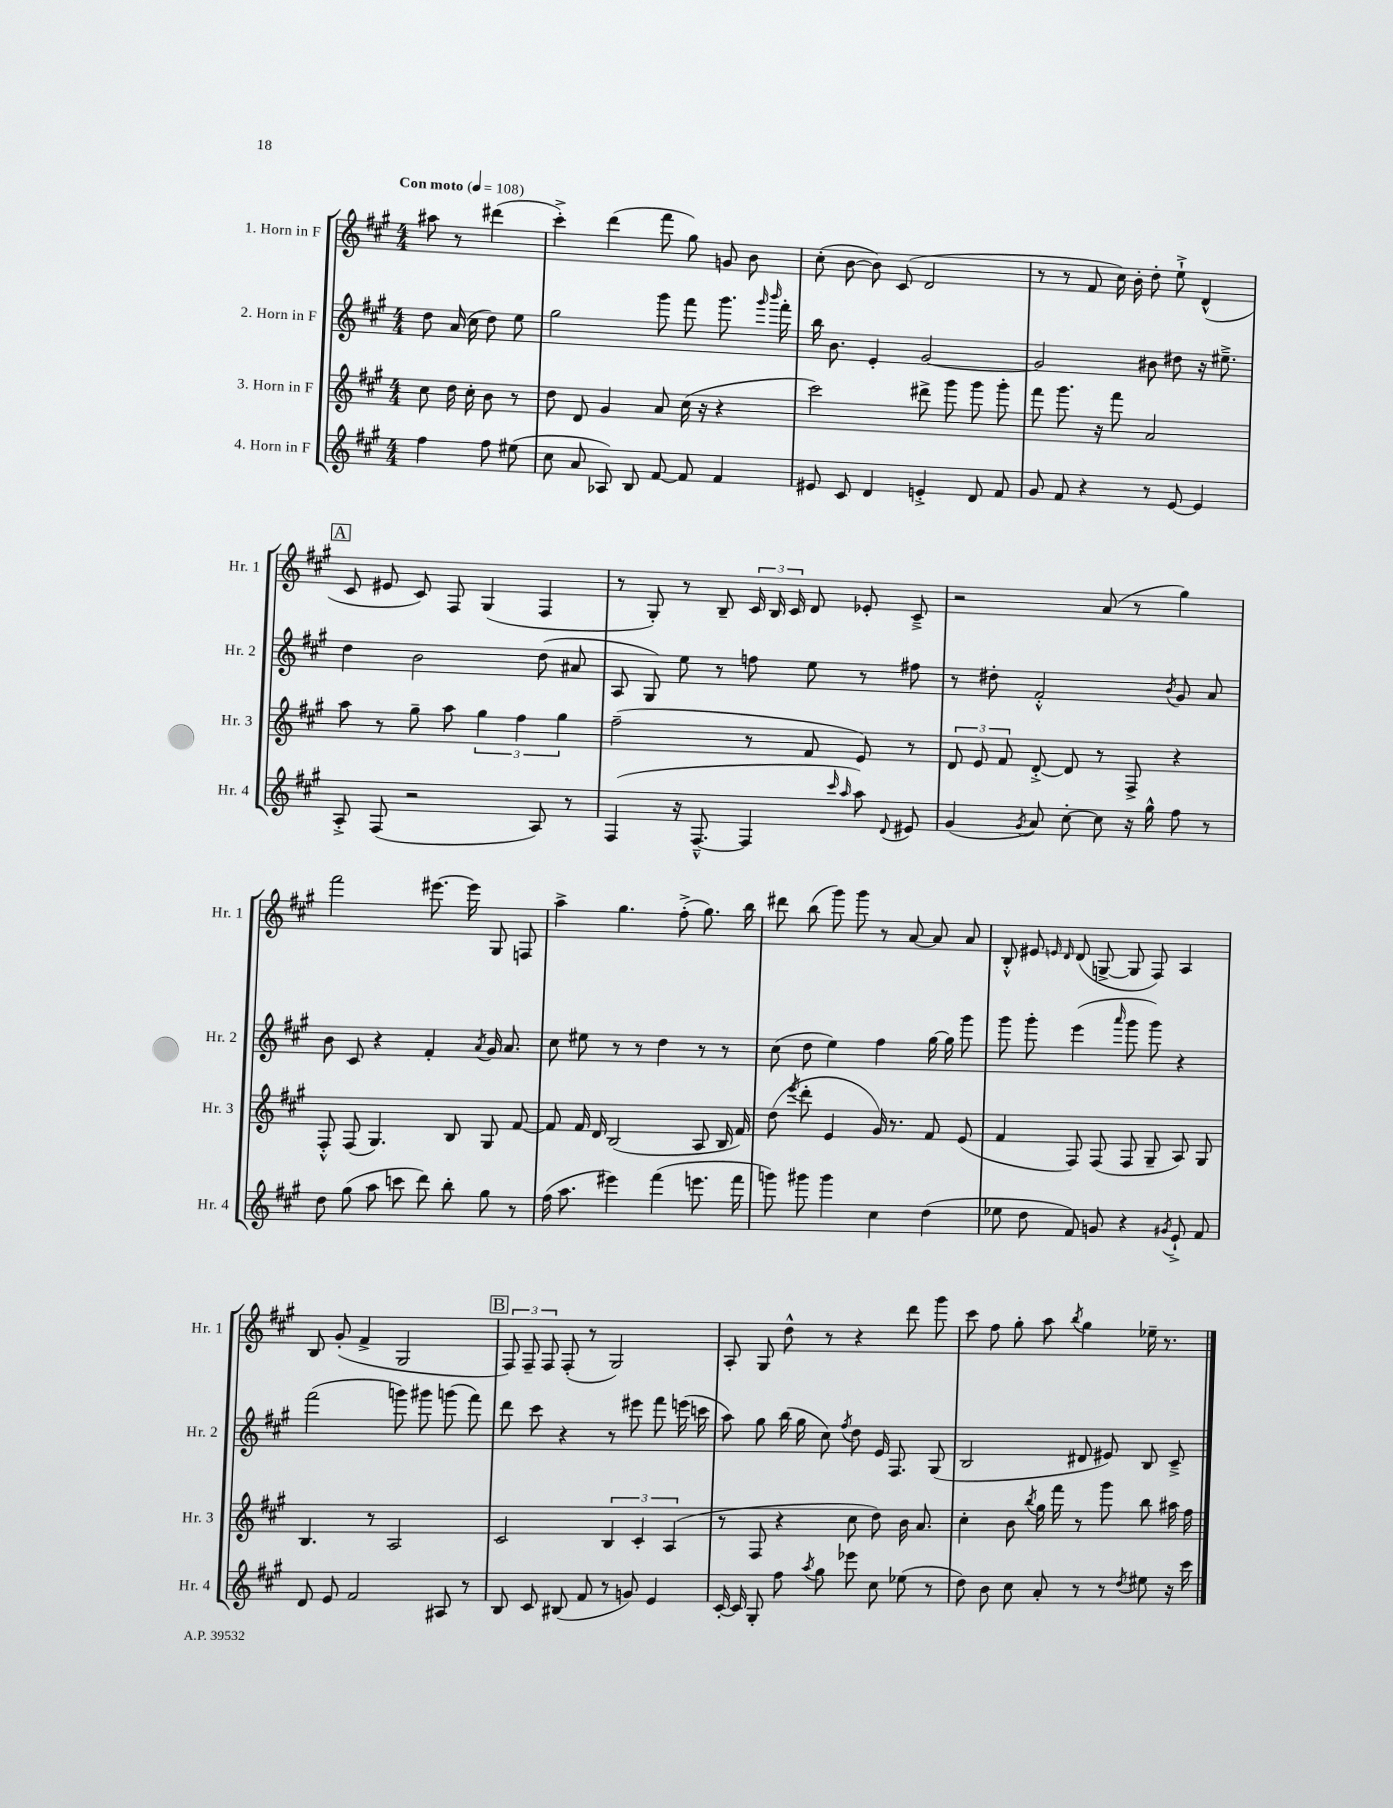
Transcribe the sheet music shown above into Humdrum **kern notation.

**kern	**kern	**kern	**kern
*part4	*part3	*part2	*part1
*staff4	*staff3	*staff2	*staff1
*I"4. Horn in F	*I"3. Horn in F	*I"2. Horn in F	*I"1. Horn in F
*I'Hr. 4	*I'Hr. 3	*I'Hr. 2	*I'Hr. 1
*clefG2	*clefG2	*clefG2	*clefG2
*k[f#c#g#]	*k[f#c#g#]	*k[f#c#g#]	*k[f#c#g#]
*M4/4	*M4/4	*M4/4	*M4/4
*MM108	*MM108	*MM108	*MM108
=	=	=	=
!	!	!	!LO:TX:a:B:t=Con moto
4ff#\	8cc#\	8dd\	8aa#X\
.	16dd\	(16a/	8r
.	16cc#'\	16cc#\	.
8ff#\	8b\	8dd\)	(4ddd#X\
(8ee#X\	8r	8ee\	.
=1	=1	=1	=1
8cc#\	8dd\	2gg#\	4ccc#'^\)
8a/	8d/	.	.
8A-X/)	4g#/	.	(4ddd\
8B/	.	.	.
[8f#/	8a/	8ggg#\	8fff#\
8f#/]	(16cc#\	8fff#\	8gg#\)
.	16r	.	.
4f#/	4r	8.ggg#\	8gn/
.	.	.	8b\
.	.	16qqggg#/	.
.	.	16qqbbb/	.
.	.	16fff#'\	.
=2	=2	=2	=2
8e#X/	2ccc#\)	16bb\	(8cc#'\
.	.	8.b\	.
8c#/	.	.	[8b\
4d/	.	4e'/	8b\])
.	.	.	(8c#/
4en'^/	8ddd#X^\	[2g#/	2d/
.	8ggg#\	.	.
8d/	8ggg#\	.	.
8f#/	8ggg#'\	.	.
=3	=3	=3	=3
8g#/	8fff#\	2g#/]	8r
8f#/	8.ggg#\	.	8r
4r	.	.	8f#/
.	16r	.	.
.	8fff#\	.	16cc#\)
.	.	.	16b'\
8r	2a/	8b#X\	8dd'\
[8e/	.	8dd#X\	8ee`^\
4e/]	.	16r	(4d^^/
.	.	8.ee#X~^\	.
!!LO:LB:g=z
!!LO:REH:place=s1:t=A
=4	=4	=4	=4
8A'^/	8aa\	4dd\	8c#/
(8F#/	8r	.	8e#X/
2r	8gg#~\	2b\	8c#/)
.	8aa\	.	8F#/
.	6gg#\	.	(4G#/
.	6ff#\	.	.
8A/)	.	(8dd\	4F#/
.	6gg#\	.	.
8r	.	8a#X/	.
=5	=5	=5	=5
(4F#/	(2ff#~\	8A/	8r
.	.	8G#/)	8G#'/)
16r	.	8ee\	8r
[8.F#~^^/	.	.	.
.	.	8r	8B~/
4F#/]	8r	8ffn\	24c#/
.	.	.	24B/
.	.	.	24c#/
.	8f#/	8ee\	8d/
16qqccc#/	.	.	.
16qqaa/	.	.	.
8aa\)	8e/)	8r	8e-X'/
8qqd/	.	.	.
8e#X/	8r	8ff#X\	8c#~^/
=6	=6	=6	=6
(4g#/	12d/	8r	2r
.	12e/	.	.
.	.	8dd#X'\	.
.	12f#/	.	.
8qg#/	.	.	.
8a/)	[8d'^/	2f#'^^/	.
[8cc#'\	8d/]	.	.
8cc#\]	8r	.	(8a/
16r	8F#^/	.	8r
16gg#^^\	.	.	.
.	.	8qb/	.
8ff#\	4r	8g#/	4gg#\)
8r	.	8a/	.
!!LO:LB:g=z
=7	=7	=7	=7
8dd\	8F#'^^/	8b\	2fff#\
(8gg#\	(8F#/	8c#/	.
8aa\	4.G#/)	4r	.
8cccn\	.	.	.
8ddd\)	.	4f#'/	[8.eee#X\
8bb'\	8B/	.	.
.	.	.	16eee#\]
.	.	8qa/	.
8gg#\	8G#/	16g#/	8G#/
.	.	8.a/	.
8r	[8f#/	.	8Fn/
=8	=8	=8	=8
(16ff#\	8f#/]	8cc#\	4aa^\
8.aa\	.	.	.
.	16f#/	8ee#X\	.
.	16d/	.	.
4eee#X\)	(2B/	8r	4.gg#\
.	.	8r	.
(4fff#\	.	4dd\	.
.	.	.	(8ff#'^\
8.eeen\	8A/	8r	8.gg#\)
.	16B/	8r	.
16fff#\	16f#/)	.	16bb\
=9	=9	=9	=9
8gggn\)	(8dd\	(8cc#\	8ddd#X\
.	8qeee/	.	.
8ggg#X\	8ddd'\	8dd\	(8bb\
4ggg#\	4e/	4ee\)	8ggg#\)
.	.	.	8ggg#\
4cc#\	16g#/)	4ff#\	8r
.	8.r	.	.
.	.	.	[8a/
(4dd\	8f#/	[16gg#\	8a/]
.	.	16gg#\]	.
.	(8e/	8ggg#\	8a/
=10	=10	=10	=10
8ee-X\	4f#/	8ggg#\	8B'^^/
8dd\	.	8ggg#'\	8e#X/
.	.	.	16qqen/
.	.	.	16qqd/
8f#/)	8F#/)	(4eee\	(8d/
8gn/	(8F#/	.	[8Gn^/
.	.	16qqaaa/	.
4r	8F#/	8ggg#\	8G/]
.	8G#~/	8ggg#\)	8F#/)
8qg#X/	.	.	.
8e`^/	8A/)	4r	4A/
8f#/	8G#/	.	.
!!LO:LB:g=z
=11	=11	=11	=11
8d/	4.B/	(2fff#\	8B/
8e/	.	.	(8g#'/
2f#/	.	.	4f#^/
.	8r	.	.
.	2A/	8gggn\)	2G#/
.	.	8ggg#X\	.
8A#X/	.	(8gggn\	.
8r	.	8fff#\)	.
!!LO:REH:place=s1:t=B
=12	=12	=12	=12
8B/	2c#/	8ddd\	12F#/)
.	.	.	12F#~/
8c#/	.	8ccc#\	.
.	.	.	12F#/
(8B#X/	.	4r	(8F#'/
8f#/	.	.	8r
8r	6B/	8r	2G#/)
8gn/)	.	8eee#X\	.
.	6c#'/	.	.
4e/	.	8fff#\	.
.	(6A/	.	.
.	.	(16eeen\	.
.	.	16cccn\	.
=13	=13	=13	=13
[16c#'/	8r	8aa\)	8A'/
16c#/]	.	.	.
8G#'/	8F#/	8gg#\	8G#/
8ff#\	4r	(16bb\	8dd^^\
.	.	16gg#\	.
8qaa/	.	.	.
8gg#\	.	8cc#\)	8r
.	.	8qff#/	.
8eee-X\	8cc#\	8dd\	4r
8cc#\	8dd\)	16e/	.
.	.	8.F#/	.
(8ee-X\	16b\	.	8ddd\
.	8.a/	.	.
8r	.	(8G#/	8ggg#\
=14	=14	=14	=14
8dd\)	4cc#'\	2B/	8ccc#\
8b\	.	.	8ff#\
8cc#\	8b\	.	8gg#'\
.	8qbb/	.	.
8a'/	16gg#\	.	8aa\
.	16fff#\	.	.
.	.	.	8qbb/
8r	8r	8d#X/	4gg#\
8r	8ggg#\	8e#X/)	.
8qdd/	.	.	.
8ee#X\	8bb\	8B/	16ee-X~\
.	.	.	8.r
16r	16aa#X\	8c#~^/	.
16ccc#\	16ff#\	.	.
==	==	==	==
*-	*-	*-	*-
